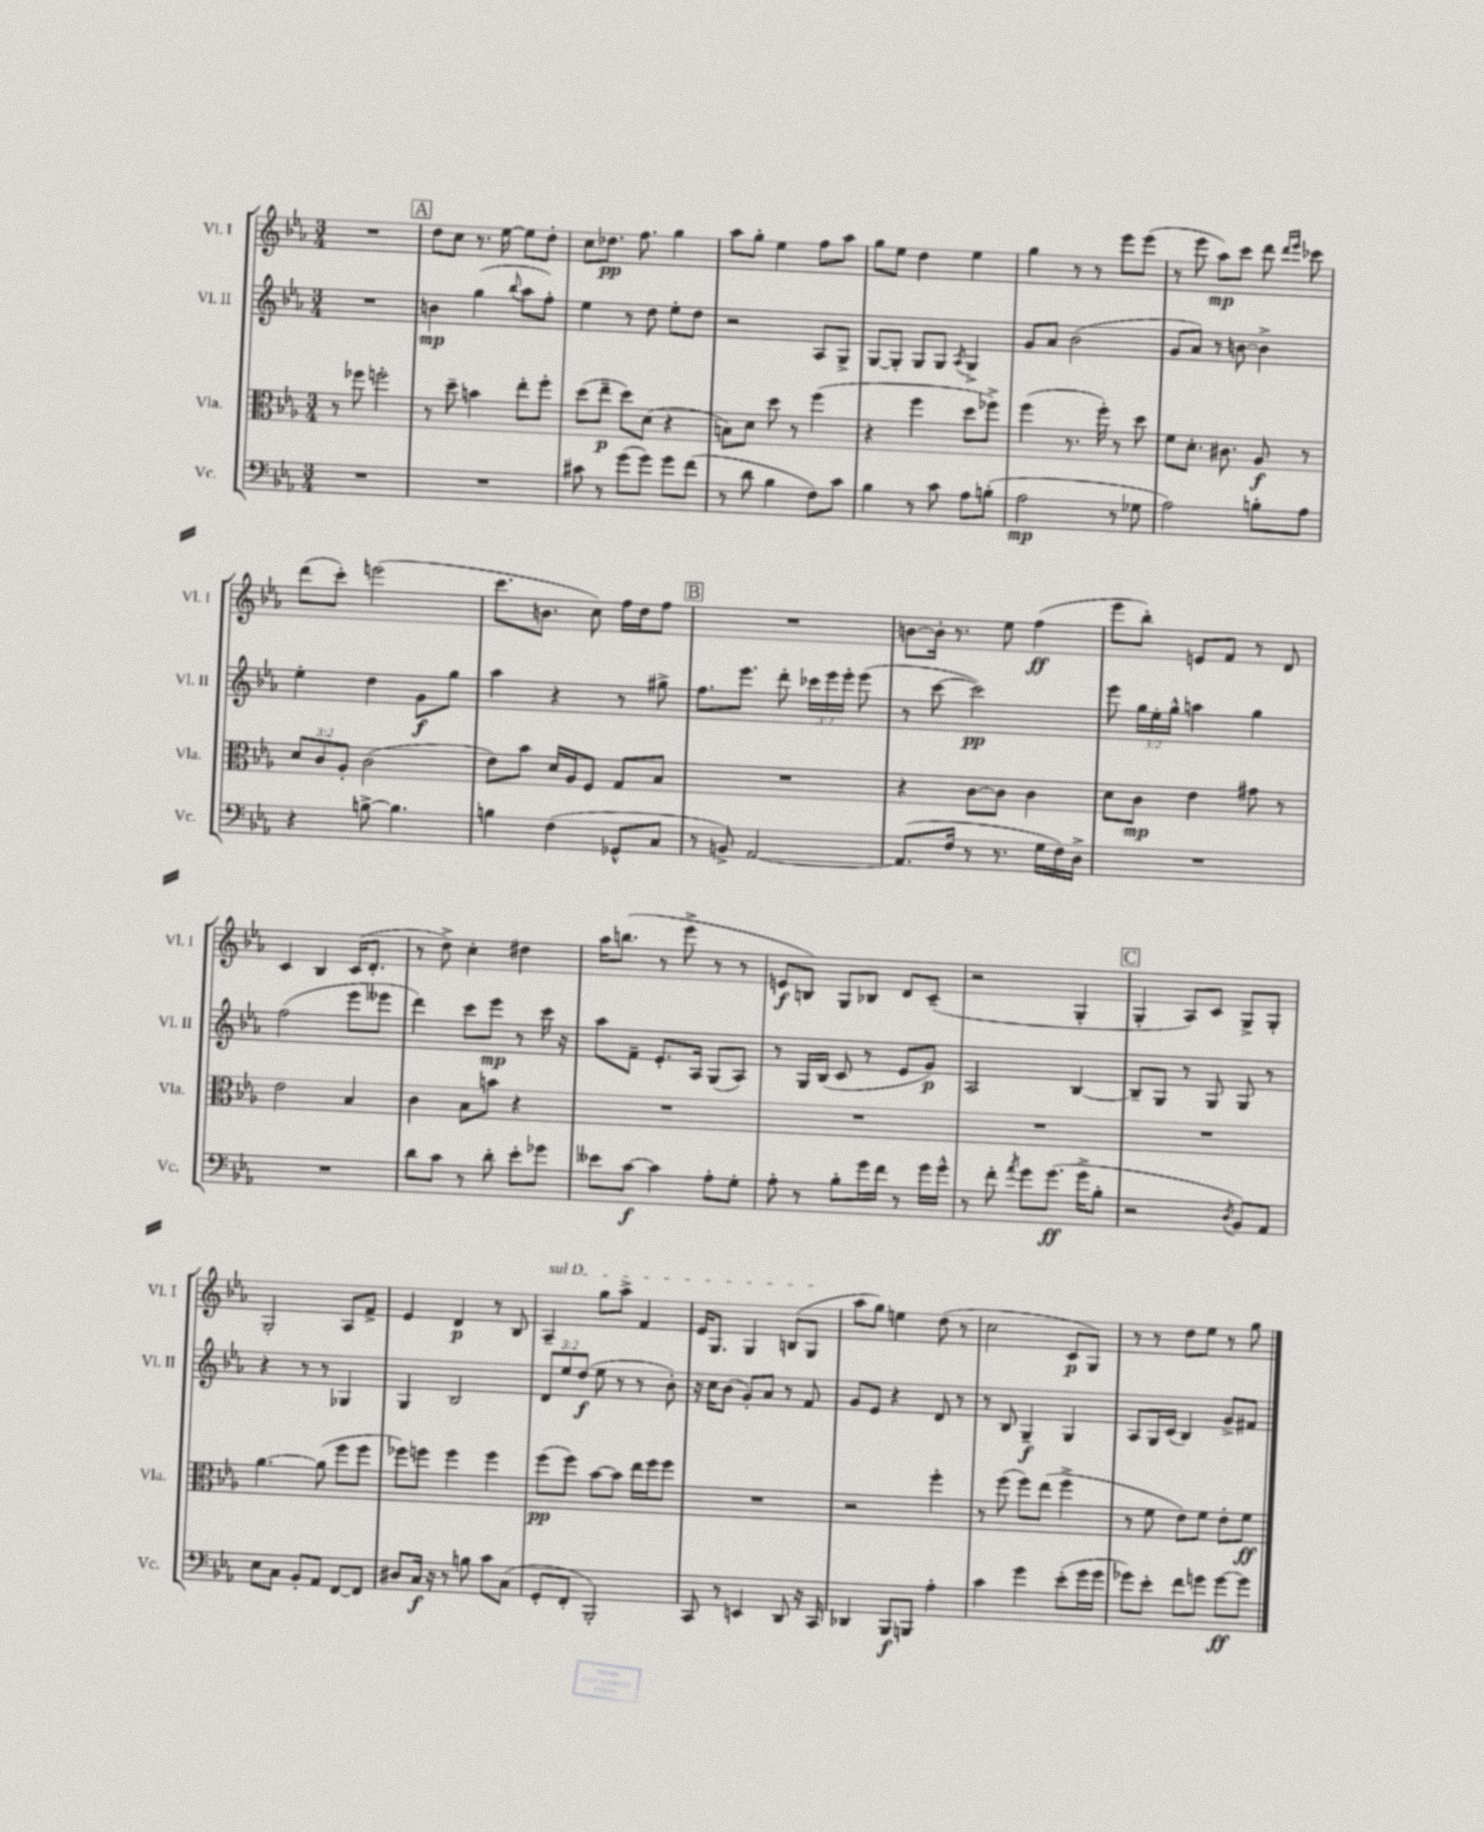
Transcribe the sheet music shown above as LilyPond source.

<<
\new StaffGroup <<
\new Staff = "s0" \with { instrumentName = "Vl. I" shortInstrumentName = "Vl. I" } {
    \clef treble \key ees \major \numericTimeSignature \time 3/4
    \autoBeamOff R2. |
    \mark \markup { \box "A" } d''8[ c''8] r8. ees''16~ ees''8[ d''8]-. |
    c''8[ des''8.]\pp f''8. g''4 |
    aes''8[ g''8]-. ees''4 f''8[ aes''8] |
    g''8[ ees''8] d''4 ees''4 |
    g''4 r8 r8 ees'''8[ ees'''8]( |
    r8 ees'''8 aes''8[\mp) c'''8] d'''8 \grace { d'''16[ ees'''16] } ces'''8 |
    d'''8[( c'''8]-.) e'''2( |
    c'''8.[ b'8.] c''8) f''16[ d''16 f''8] |
    \mark \markup { \box "B" } R2. |
    b'8[~ b'16]-. r8. ees''8 f''4\ff( |
    ees'''8[ bes''8]-.) e'8[ f'8] r8 d'8 |
    c'4 bes4 c'16[( d'8.]-. |
    r8 d''8->) c''4-. dis''4 |
    aes''16[ b''8.]( r8 ees'''8-> r8 r8 |
    e'8[\f b8]) g8[ bes8] d'8[ c'8]--( |
    r2 g4-. |
    \mark \markup { \box "C" } g4-. aes8[) c'8] g8[-> g8]-. |
    g2-. aes8[ f'8]-> |
    ees'4 d'4\p r8 bes8 |
    \once \override TextSpanner.bound-details.left.text = \markup { \italic "sul D" } aes4--\startTextSpan g''8[ aes''8]-> f'4 |
    ees'16[ g8.] g4 b8[( g8]\stopTextSpan |
    aes''8[ g''8]) e''4 d''8( r8 |
    c''2 c'8[\p g8]) |
    r8 r8 d''8[ ees''8] r8 g''8 \bar "|." |
}
\new Staff = "s1" \with { instrumentName = "Vl. II" shortInstrumentName = "Vl. II" } {
    \clef treble \key ees \major \numericTimeSignature \time 3/4 \override Staff.TupletNumber.text = #tuplet-number::calc-fraction-text
    \autoBeamOff R2. |
    \mark \markup { \box "A" } b'4\mp g''4( \appoggiatura { bes''8 } aes''8[ f''8]-.) |
    ees''4 r8 d''8 ees''8[-. d''8] |
    r2 aes8[ g8]-> |
    g8[~ g8]-. g8[ g8] \acciaccatura { aes8 } g4-> |
    g'8[ aes'8] bes'2( |
    g'8[ aes'8]) r8 b'8~ b'4-> |
    ees''4-. d''4 g'8[\f g''8] |
    aes''4 r4 r8 gis''8-> |
    \mark \markup { \box "B" } f''8.[ ees'''8.] d'''8-. \tuplet 3/2 { ces'''16[ ees'''16 ees'''16]-. } ees'''8( |
    r8 c'''8~ c'''2\pp) |
    ees'''8 \tuplet 3/2 { g''16[ ees''16-. g''16]-^ } a''4 g''4 |
    f''2( ees'''8[ eeses'''8] |
    d'''4) c'''8[ ees'''8]\mp r8 c'''16 r16 |
    aes''8[ f'8]-- ees'8.[-. aes16] g8[( aes8]) |
    r8 g16[ bes16]( c'8 r8 ees'8[ g'8]\p) |
    aes2 bes4~ |
    \mark \markup { \box "C" } bes8[-- g8] r8 g8 g8 r8 |
    r4 r8 r8 ges4 |
    g4 bes2 |
    \tuplet 3/2 { d'8[ ees''8 d''8]\f( } ees''8 r8 r8 bes'8-.) |
    r16 c''16[ bes'8]( g'8[-.) aes'8] r8 f'8 |
    g'8[ ees'8] r4 d'8 r8 |
    r8 bes8 g4--\f g4 |
    aes8[ g16 c'16]( bes4) g'8[-> fis'8] \bar "|." |
}
\new Staff = "s2" \with { instrumentName = "Vla." shortInstrumentName = "Vla." } {
    \clef alto \key ees \major \numericTimeSignature \time 3/4 \override Staff.TupletNumber.text = #tuplet-number::calc-fraction-text
    \autoBeamOff r8 fes''8 f''2-. |
    \mark \markup { \box "A" } r8 d''8-- b'4 ees''8[-. f''8]-. |
    d''8[( ees''8]--\p d''8[) d'8]( r4 |
    b8[) d'8] d''8 r8 f''4( |
    r4 f''4 d''8[ fes''8]->) |
    f''4( r8. f''16-.) r8 d''8 |
    f'8[ d'8.]-. cis'8. aes8\f r8 |
    \tuplet 3/2 { d'8[ c'8 aes8]-. } c'2( |
    ees'8[) bes'8] d'16[ aes16 f8] g8[ bes8] |
    \mark \markup { \box "B" } R2. |
    r4 c'8[~ c'8] c'4 |
    d'8[ c'8]\mp ees'4 gis'8 r8 |
    ees'2 bes4 |
    c'4 bes8[ b'8] r4 |
    R2. |
    R2. |
    R2. |
    \mark \markup { \box "C" } R2. |
    aes'4.~ aes'8( f''8[ f''8] |
    fes''8[) f''8] f''4 f''4 |
    f''8[\pp( f''8]) bes'8[~ bes'8] ees''16[ f''16 f''8] |
    R2. |
    r2 f''4-. |
    r8 f''8( f''8[) ees''8]( f''4-> |
    r8 f'8 ees'8[) f'8] ees'8[-. f'8]\ff \bar "|." |
}
\new Staff = "s3" \with { instrumentName = "Vc." shortInstrumentName = "Vc." } {
    \clef bass \key ees \major \numericTimeSignature \time 3/4
    \autoBeamOff R2. |
    \mark \markup { \box "A" } R2. |
    cis'8 r8 g'8[( g'8]) g'8[ f'8]( |
    r8 d'8 bes4 f8[) c'8] |
    bes4 r8 c'8 aes8[ b8]-.( |
    aes2\mp r8 ges8 |
    aes2) b8[-. aes8] |
    r4 b8~-> b4. |
    b4 f4( ges,8[-^ c8] |
    \mark \markup { \box "B" } r8 b,8->) aes,2~ |
    aes,8.[( f16] r8 r8. g16[ f16) d16]-> |
    R2. |
    R2. |
    d'8[ c'8] r8 d'8-. ees'8[-. ges'8] |
    eeses'8[ c'8]~\f c'4 aes8[-. g8]-. |
    aes8-. r8 bes8[-. g'16 f'16] r8 g'16[ g'16]-^ |
    r8 f'8-. \acciaccatura { aes'8 } g'8[ g'8.]\ff( g'16[-> bes8]-. |
    \mark \markup { \box "C" } r2 \acciaccatura { d8 } bes,8[) aes,8] |
    ees8[ c8] bes,8[-. aes,8] f,8[~ f,8] |
    dis8[ c16]\f r16 r8 b8 c'8[ c8]( |
    g,8[-. f,8]-. bes,,2-.) |
    c,8 r8 e,4 d,8 r16 c,16 |
    des,4 bes,,8[\f b,,8] aes4-. |
    c'4 g'4 ees'8[-.( g'16 g'16] |
    ges'8[) ees'8]-. f'8[ g'8] g'8[~\ff g'8] \bar "|." |
}
>>
>>
\layout { \context { \Score \remove "Bar_number_engraver" } }
